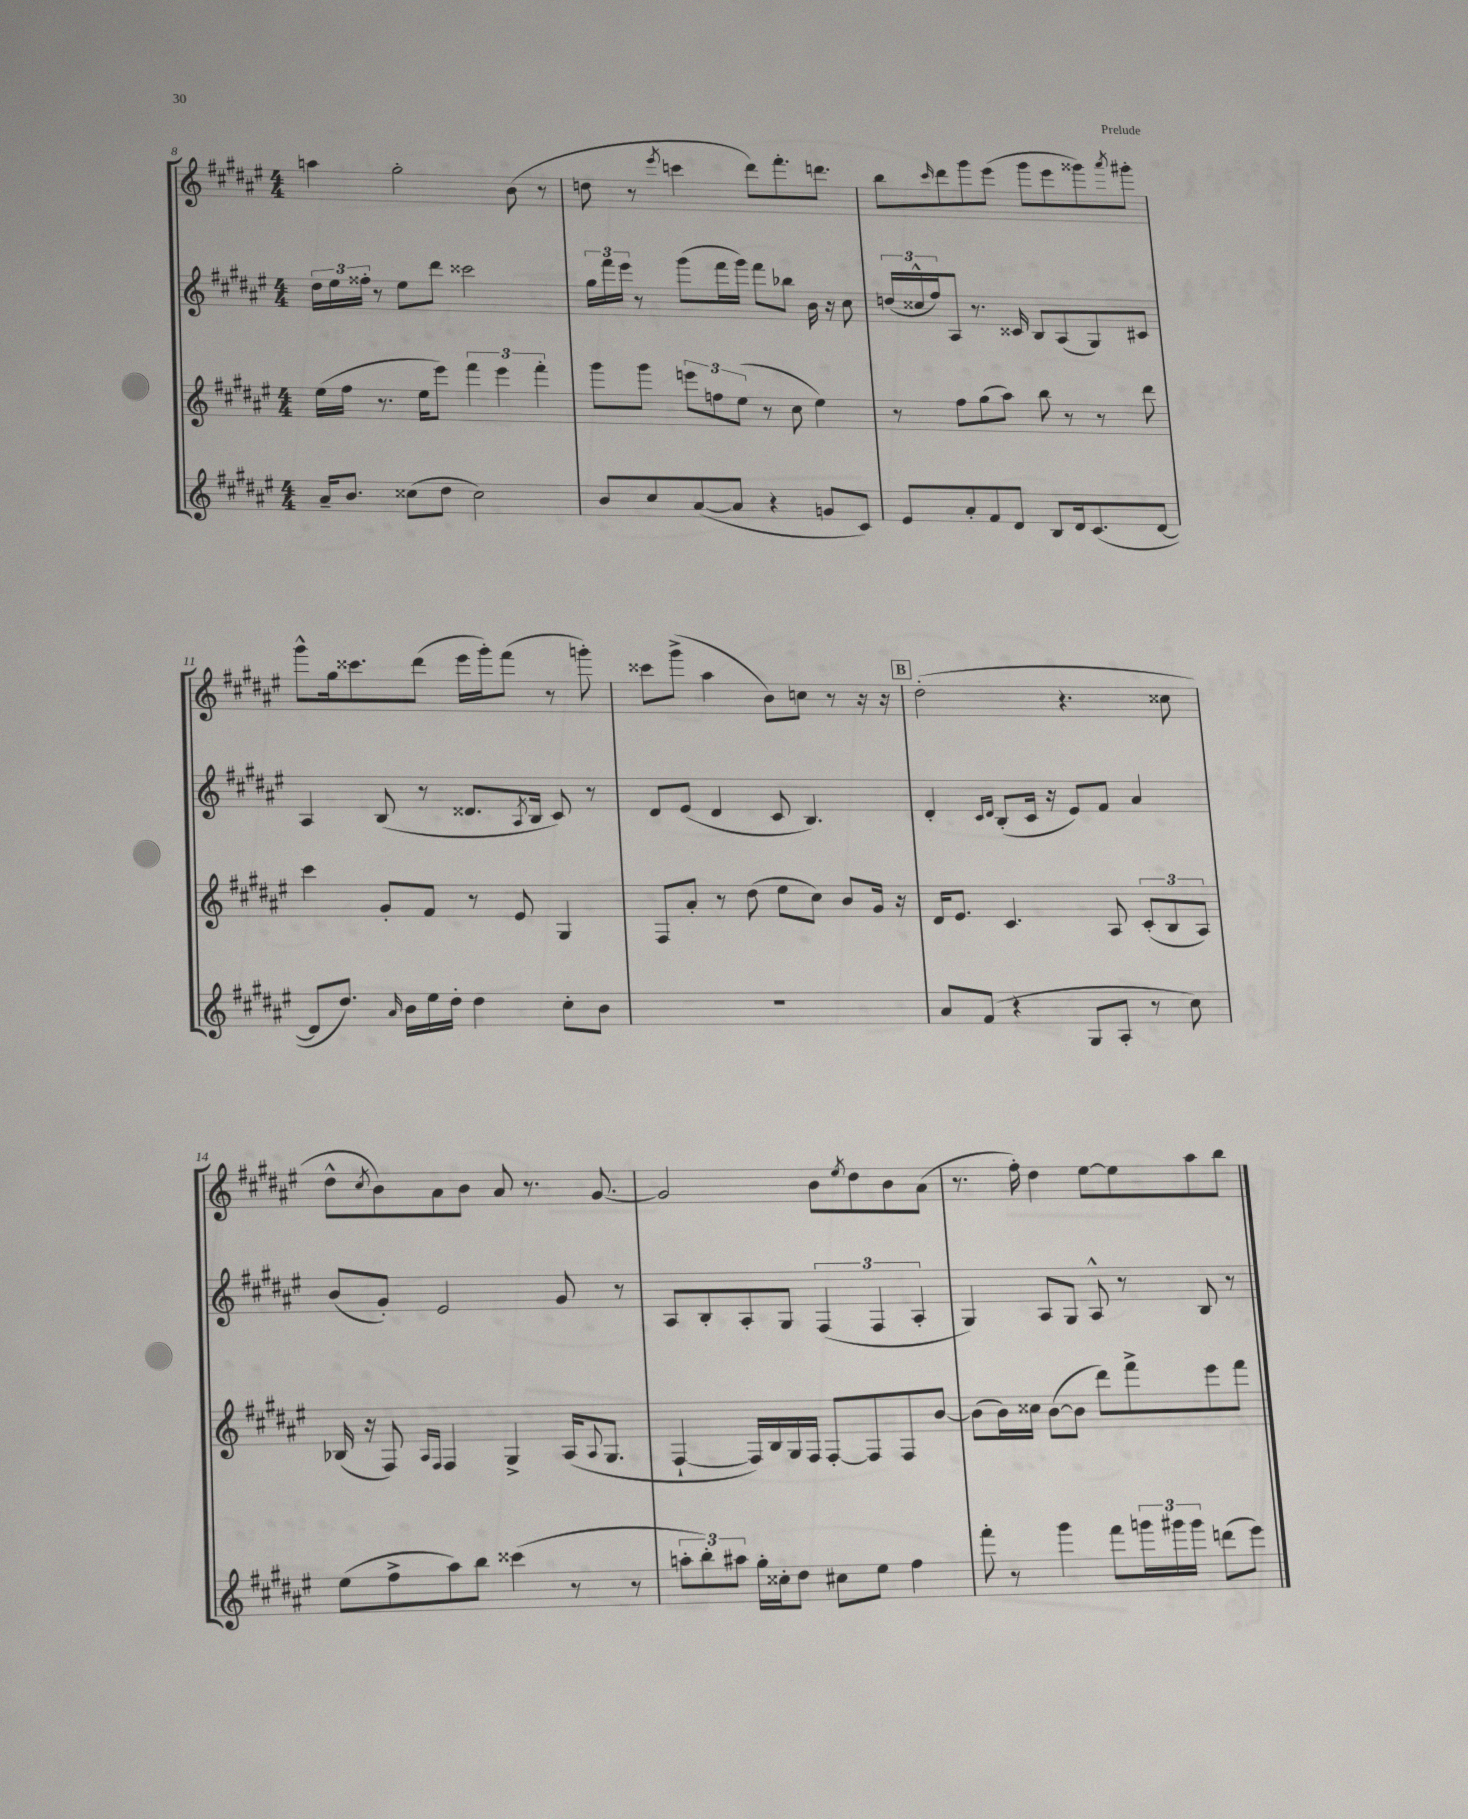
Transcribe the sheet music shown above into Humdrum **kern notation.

**kern	**kern	**kern	**kern
*part4	*part3	*part2	*part1
*staff4	*staff3	*staff2	*staff1
*clefG2	*clefG2	*clefG2	*clefG2
*k[f#c#g#d#a#e#]	*k[f#c#g#d#a#e#]	*k[f#c#g#d#a#e#]	*k[f#c#g#d#a#e#]
*M4/4	*M4/4	*M4/4	*M4/4
=8	=8	=8	=8
16a#~/KL	(16ee#\LL	24dd#\LL	4aan\
.	.	24ee#\	.
8.b/J	16ff#\JJ	.	.
.	.	24ff##X'\JJ	.
.	8.r	8r	.
(8cc##X\L	.	8ee#\L	2gg#'\
.	16ee#\KL	.	.
8dd#\J	8eee#\J)	8ddd#\J	.
2cc##\)	6fff#\	2ccc##X\	.
.	6eee#\	.	.
.	.	.	(8b\
.	6fff#'\	.	.
.	.	.	8r
=9	=9	=9	=9
8b/L	8ggg#\L	24gg#\LL	8ddn\
.	.	24fff#\	.
.	.	24eee#\JJ	.
8cc#/	8ggg#\J	8r	8r
.	.	.	8qeee#/
([8a#/	12eeen\L	(8ggg#\L	4cccn\
.	12ffn\	.	.
8a#/J]	.	16fff#\L	.
.	(12ee#\J	.	.
.	.	16ggg#\JJ)	.
4r	8r	8fff#\L	8ddd#\L)
.	8cc#\	8bb-X\J	8.fff#'\
8gn/L	4ee#\)	16b\	.
.	.	16r	8.dddn\J
8c#/J)	.	8cc#\	.
=10	=10	=10	=10
8e#/L	8r	(24ddn/LL	8bb\L
.	.	24cc##X^^/	.
.	.	24ff#/J)	.
.	.	.	16qqccc#/
8a#'/	8ff#\L	8A#/J	8ddd#\
8f#/	(8gg#\	8.r	8ggg#\
8d#/J	8aa#\J)	.	(8eee#\J
.	.	16c##X/	.
8B/L	8bb\	8B/L	8ggg#\L
16d#/k	8r	(8A#/	8eee#\
(8.c#/	.	.	.
.	8r	8G#/)	8ggg##X\)
.	.	.	8qaaa#/
[8d#/J	8ddd#\	8c#X/J	8ggg#X'\J
!!LO:LB:g=z
=11	=11	=11	=11
8d#/L]	4ccc#\	4A#/	8ggg#^^\L
8.dd#/J)	.	.	16gg#\k
.	.	.	8.ccc##X\
.	8g#'/L	(8B/	.
16qqa#/	.	.	.
16b\LL	.	.	.
16ee#\	8f#/J	8r	(8ddd#\J
16dd#'\JJ	.	.	.
4dd#\	8r	8.d##X/L	16eee#\LL
.	.	.	16ggg#'\J)
.	8e#/	.	(8fff#\J
.	.	8qA#/	.
.	.	16B/Jk	.
8cc#'\L	4G#/	8c#/)	8r
8b\J	.	8r	8gggn'\)
=12	=12	=12	=12
1r	8F#/L	8d#/L	8ccc##X\L
.	8a#'/J	(8e#/J	(8ggg#^\J
.	8r	4d#/	4aa#\
.	(8dd#\	.	.
.	8ee#\L	8c#/	8b\L)
.	8cc#\J)	4.B/)	8ccn\J
.	8b/L	.	8r
.	16g#/Jk	.	16r
.	16r	.	16r
!!LO:REH:place=s1:t=B
=13	=13	=13	=13
8a#/L	16d#/KL	4d#'/	(2dd#'\
.	8.e#/J	.	.
(8f#/J	.	.	.
.	.	16qqc#/LL	.
.	.	16qqd#/JJ	.
4r	4.c#/	(8B'/L	.
.	.	16c#/Jk	.
.	.	16r	.
8G#/L	.	8e#/L)	4.r
8A#'/J	8A#/	8f#/J	.
8r	(12c#'/L	4a#/	.
.	12B/	.	.
8cc#\)	.	.	8cc##X\
.	12A#/J)	.	.
!!LO:LB:g=z
=14	=14	=14	=14
(8ee#\L	(16B-X/	(8b/L	8dd#^^\L
.	16r	.	.
.	.	.	8qcc#/
8ff#^\	8F#/)	8g#'/J)	8b\)
.	16qqA#/LL	.	.
.	16qqF#/JJ	.	.
8aa#\)	4F#/	2e#/	8a#\
8bb\J	.	.	8b\J
(4ccc##X\	4G#^/	.	8a#/
.	.	.	8.r
8r	(16A#/KL	8g#/	.
.	8qqA#/	.	.
.	8.G#/J	.	[8.g#/
8r	.	8r	.
=15	=15	=15	=15
12aan'\L	[4F#`/	8A#/L	2g#/]
12bb'\)	.	.	.
.	.	8B'/	.
12aa#X\J	.	.	.
16gg#'\LL	16F#/LL])	8A#'/	.
16cc##X'\J	16B/	.	.
8dd#\J	16G#/	8G#/J	.
.	16F#/JJ	.	.
8cc#X\L	[8F#'/L	(6F#/	8b\L
.	.	.	8qee#/
8ee#\J	8F#/]	.	8dd#\
.	.	6F#/	.
4ff#\	8F#/	.	8b\
.	.	6A#'/	.
.	[8b/J	.	(8a#\J
=16	=16	=16	=16
8fff#'\	(8b\L]	4G#/)	8.r
8r	16b\L)	.	.
.	16cc##X\JJ	.	16ff#'\)
4ggg#\	([8b\L	8A#/L	4dd#\
.	8b\J]	8G#/J	.
8fff#\L	8ddd#\L)	8A#^^/	[8ee#\L
24gggn\L	8fff#^\	8r	8ee#\]
24ggg#X\	.	.	.
24ggg#\JJ	.	.	.
(8dddn\L	8eee#\	8B/	8aa#\
8eee#\J)	8fff#\J	8r	8bb\J
==	==	==	==
*-	*-	*-	*-
